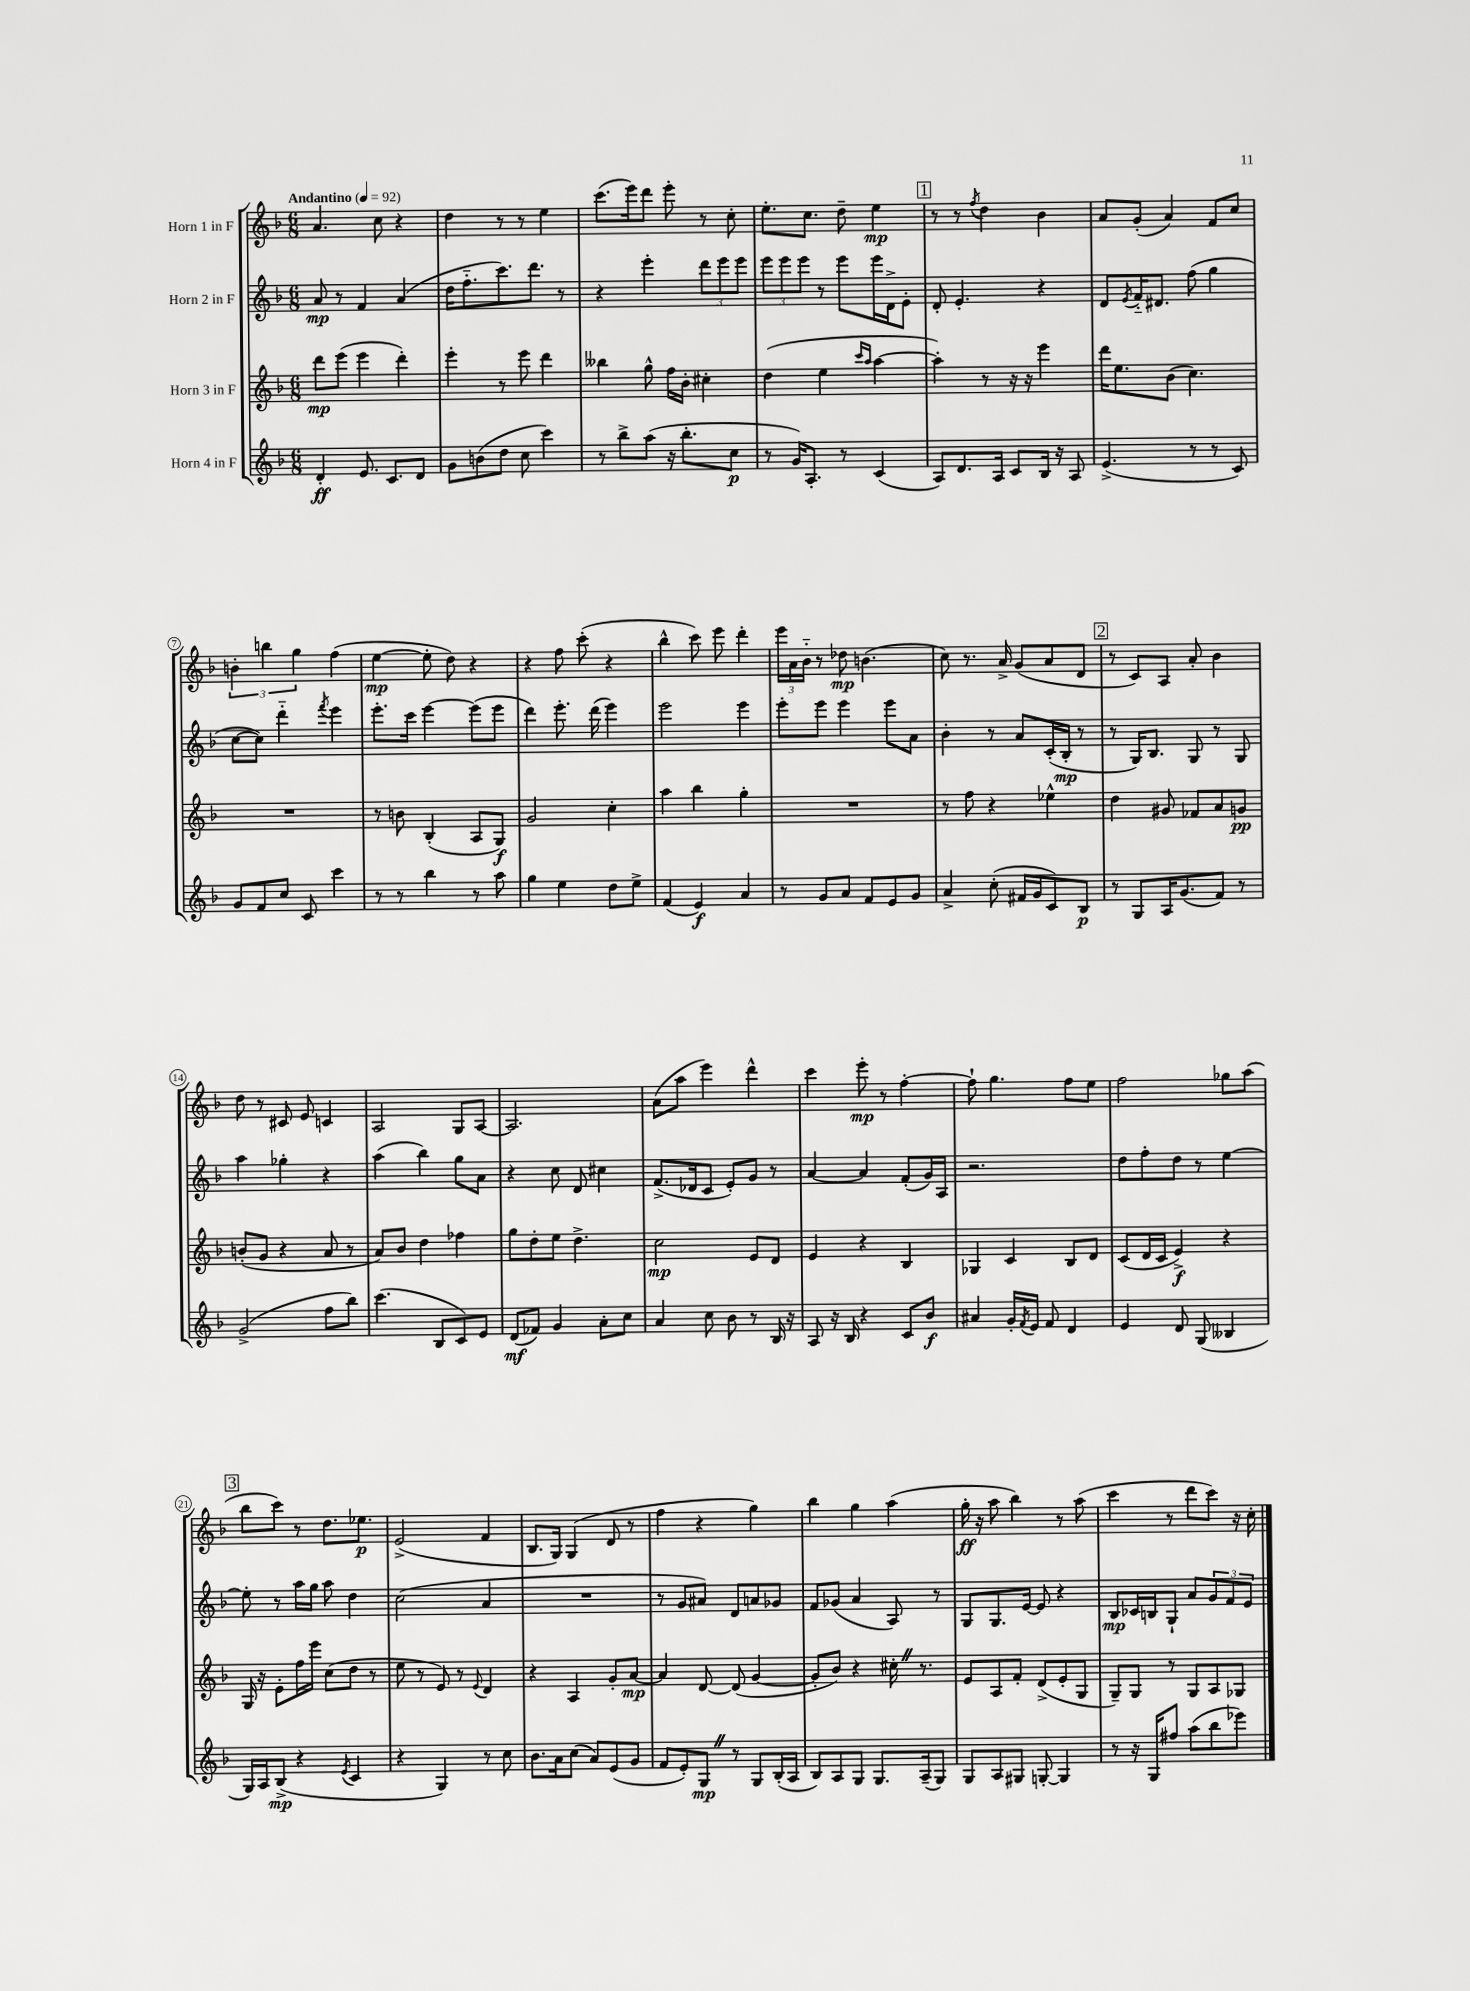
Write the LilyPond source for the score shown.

<<
\new StaffGroup <<
\new Staff = "s0" \with { instrumentName = "Horn 1 in F" } {
    \clef treble \key f \major \numericTimeSignature \time 6/8 \tempo "Andantino" 4 = 92
    a'4. c''8 r4 |
    d''4 r8 r8 e''4 |
    c'''8.( e'''16) d'''8 e'''8-. r8 c''8-. |
    e''8.-. c''8. d''8-- e''4\mp |
    \mark \markup { \box "1" } r8 r8 \acciaccatura { f''8 } d''4 bes'4 |
    a'8 g'8-.( a'4) f'8 c''8 |
    \tuplet 3/2 { b'4-. b''4 g''4 } f''4( |
    e''4~\mp e''8-. d''8) r4 |
    r4 f''8 c'''8-.( r4 |
    bes''4-^ c'''8) e'''8 d'''4-. |
    \tuplet 3/2 { e'''16 a'16 bes'16-_ } r8 des''8\mp b'4.( |
    c''8) r8. a'16-> g'8( a'8 d'8 |
    \mark \markup { \box "2" } r8 c'8) a8 a'8-. bes'4 |
    d''8 r8 cis'8 e'8 c'4 |
    a2 g8 a8~ |
    a2. |
    a'8( a''8 e'''4) d'''4-^ |
    c'''4 e'''8-.\mp r8 f''4~-. |
    f''8-! g''4. f''8 e''8 |
    f''2 ges''8 a''8( |
    \mark \markup { \box "3" } bes''8 c'''8) r8 d''8. ees''8.\p |
    e'2->( f'4 |
    bes8. g16) g4( d'8 r8 |
    f''4 r4 g''4) |
    bes''4 g''4 a''4( |
    g''16-.\ff r16 a''8 bes''4) r8 a''8( |
    c'''4 r8 d'''8 c'''8) r16 c''16-. \bar "|." |
}
\new Staff = "s1" \with { instrumentName = "Horn 2 in F" } {
    \clef treble \key f \major \numericTimeSignature \time 6/8
    a'8\mp r8 f'4 a'4( |
    d''16 f''8.-_ c'''8.) d'''8. r8 |
    r4 e'''4-. \tuplet 3/2 { d'''8 e'''8 e'''8 } |
    \tuplet 3/2 { e'''8 e'''8 e'''8 } r8 e'''8 e'''16 d'16-> e'8-. |
    \mark \markup { \box "1" } d'8-. e'4.-. r4 |
    d'8 \acciaccatura { e'8 } f'16-_ dis'8. f''8( g''4 |
    c''8~ c''8) d'''4-_ \acciaccatura { f'''8 } e'''4 |
    e'''8.-. c'''16 e'''4~ e'''8( e'''8 |
    d'''4) e'''8.-. d'''16( e'''4) |
    e'''2 e'''4 |
    e'''8-. e'''8 e'''4 e'''8 a'8 |
    bes'4-. r8 a'8 c'16-.( bes16-.\mp r8 |
    \mark \markup { \box "2" } r8 g16) bes8. g8 r8 g8 |
    a''4 ges''4-. r4 |
    a''4( bes''4) g''8 a'8 |
    r4 c''8 d'8 cis''4 |
    f'8.->( des'16 c'8 e'8-.) g'8 r8 |
    a'4~ a'4 f'8-.( g'16) a16 |
    r2. |
    d''8 f''8-. d''8 r8 e''4~ |
    \mark \markup { \box "3" } e''8-. r8 a''16 g''16 a''8 d''4 |
    c''2( a'4 |
    R2. |
    r8 g'8 ais'8) d'8 a'8 ges'8 |
    f'8 ges'8( a'4 a8) r8 |
    g8 g8. e'16~ e'8 r4 |
    bes8\mp ces'16 b16 g8-! a'8 \tuplet 3/2 { g'8 f'8 e'8 } \bar "|." |
}
\new Staff = "s2" \with { instrumentName = "Horn 3 in F" } {
    \clef treble \key f \major \numericTimeSignature \time 6/8
    d'''8\mp e'''8( e'''4 d'''4-.) |
    e'''4-. r8 e'''8 d'''4 |
    beses''4 g''8-^ f''16 bes'16-. cis''4-. |
    d''4( e''4 \grace { c'''16 a''16 } a''4~ |
    \mark \markup { \box "1" } a''4-.) r8 r16 r16 e'''4 |
    d'''16 e''8. bes'8( c''4.) |
    R2. |
    r8 b'8 bes4-.( a8 g8\f) |
    g'2 c''4-. |
    a''4 bes''4 g''4-. |
    R2. |
    r8 f''8 r4 ees''4-^ |
    \mark \markup { \box "2" } d''4 gis'8 fes'8 a'8 g'8\pp |
    b'8-.( g'8 r4 a'8 r8 |
    a'8) bes'8 d''4 fes''4 |
    g''8 d''8-. e''8 d''4.-> |
    c''2\mp e'8 d'8 |
    e'4 r4 bes4 |
    ges4 c'4 bes8 d'8 |
    c'8( d'16 c'16 e'4->\f) r4 |
    \mark \markup { \box "3" } g16 r16 e'8-. f''16 e'''16 c''8( d''8 r8 |
    e''8 r8 e'8) r8 \appoggiatura { e'8 } d'4 |
    r4 a4 g'8-. a'8~\mp |
    a'4 d'8~ d'8( g'4~ |
    g'8-. bes'8) r4 cis''16-. \once \override BreathingSign.text = \markup { \musicglyph "scripts.caesura.straight" } \breathe r8. |
    e'8 a8 f'8-. d'8->( e'8-. g8 |
    g8--) g8 r8 g8 a8 ges8 \bar "|." |
}
\new Staff = "s3" \with { instrumentName = "Horn 4 in F" } {
    \clef treble \key f \major \numericTimeSignature \time 6/8
    d'4-.\ff e'8. c'8. d'8 |
    g'8 b'8( d''8 c''8 c'''4) |
    r8 bes''8-> a''8( r16 bes''8.-. c''8\p |
    r8 g'16) a8.-. r8 c'4( |
    \mark \markup { \box "1" } a8) d'8. a16 c'8 bes16 r16 a8 |
    e'4.->( r8 r8 c'8) |
    g'8 f'8 c''8 c'8 c'''4 |
    r8 r8 bes''4 r8 a''8 |
    g''4 e''4 d''8 e''8-> |
    f'4( e'4\f) a'4 |
    r8 g'8 a'8 f'8 e'8 g'8 |
    a'4-> c''8-.( fis'16 g'16 c'8) bes8\p |
    \mark \markup { \box "2" } r8 g8 a16 g'8.( f'8) r8 |
    g'2->( f''8 bes''8) |
    c'''4.( bes8 c'8) e'8 |
    d'8\mf( fes'8) g'4 a'8-. c''8 |
    a'4 c''8 bes'8 r8 bes16 r16 |
    a8 r16 bes16 r4 c'8 bes'8\f |
    ais'4 g'16-. \acciaccatura { f'8 } e'16 f'8 d'4 |
    e'4 d'8 g8( beses4 |
    \mark \markup { \box "3" } g16) a16 bes8->\mp( r4 \acciaccatura { e'8 } c'4 |
    r4 g4) r8 c''8 |
    bes'8. a'16 c''8( a'8) e'8( g'8 |
    f'8 e'8-.) g8\mp \once \override BreathingSign.text = \markup { \musicglyph "scripts.caesura.straight" } \breathe r8 g8 bes16-.( a16 |
    bes8) a8 g8 g8. a16--( g8) |
    g8 a8 gis8 g8~-. g4 |
    r8 r16 g16 fis''8 a''8( bes''8 ees'''8) \bar "|." |
}
>>
>>
\layout { \context { \Score \override BarNumber.stencil = #(make-stencil-circler 0.1 0.3 ly:text-interface::print) } }
